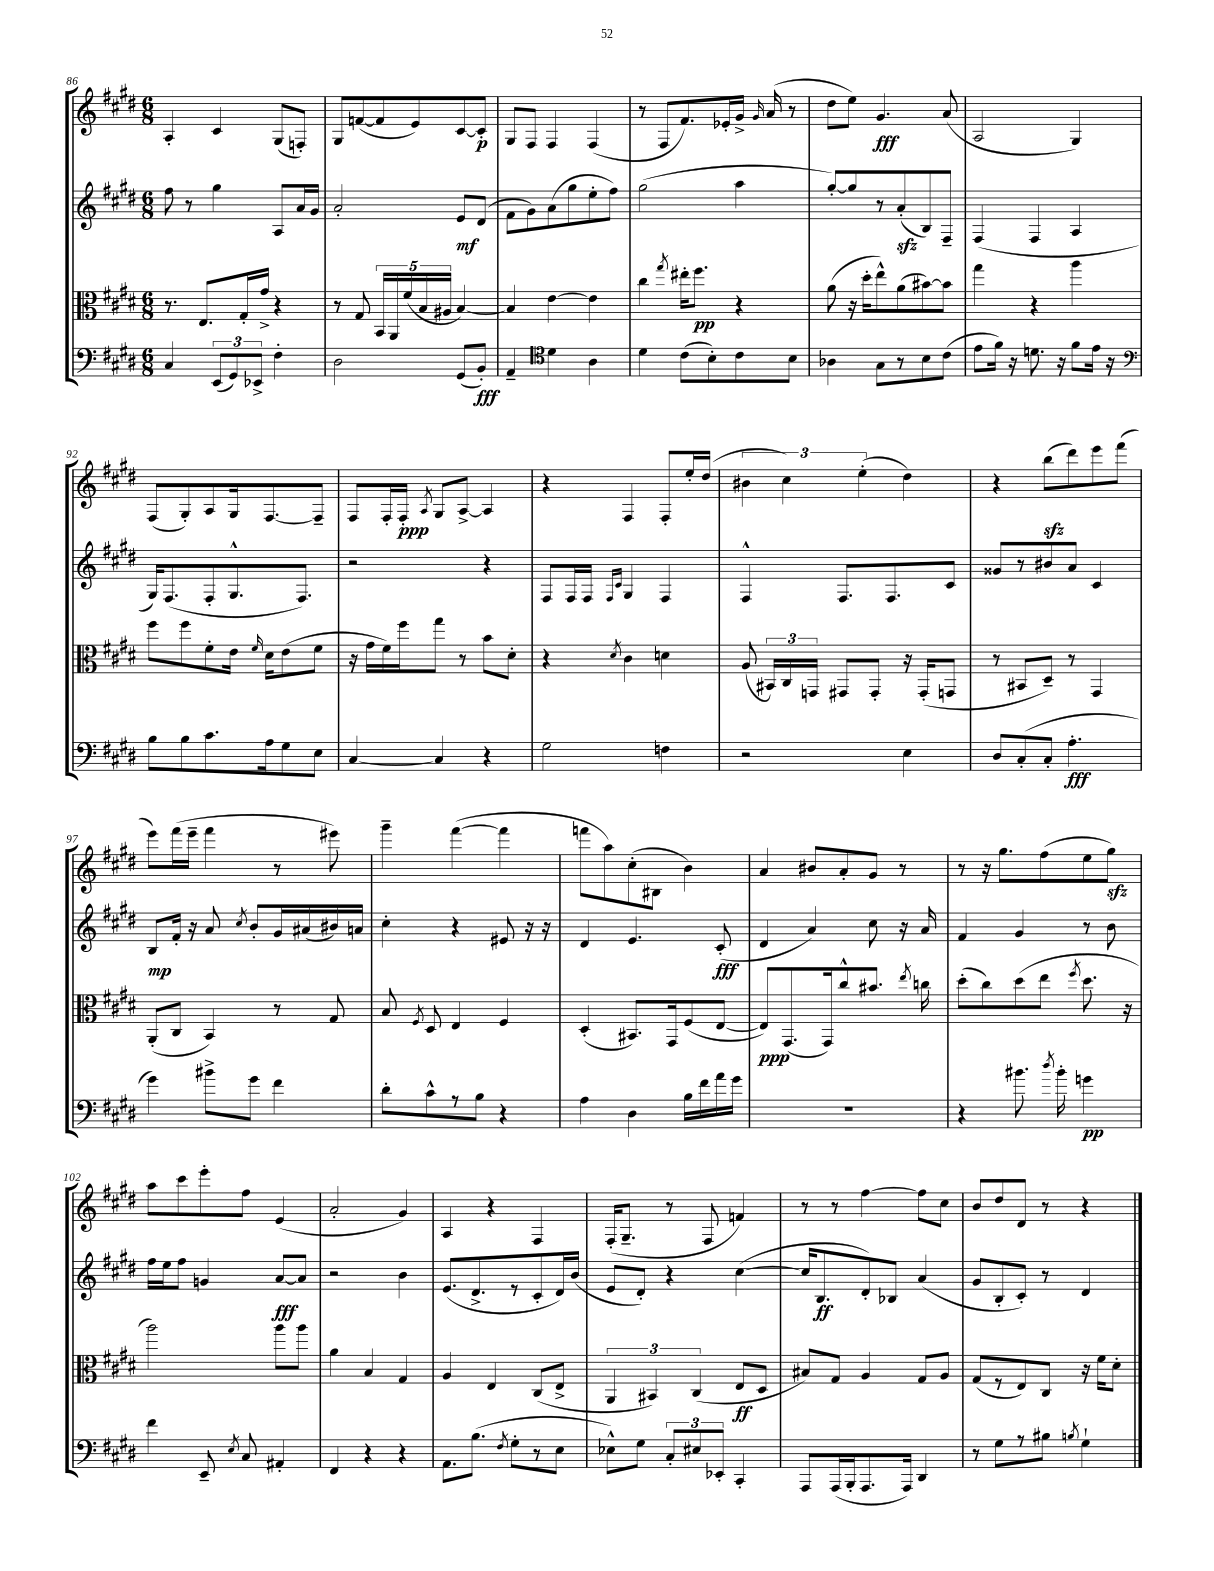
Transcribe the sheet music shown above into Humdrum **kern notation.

**kern	**kern	**kern	**kern
*staff4	*staff3	*staff2	*staff1
*clefF4	*clefC3	*clefG2	*clefG2
*k[f#c#g#d#]	*k[f#c#g#d#]	*k[f#c#g#d#]	*k[f#c#g#d#]
*M6/8	*M6/8	*M6/8	*M6/8
4C#	8.r	8ff#	4A'
.	.	8r	.
.	8.E	.	.
(12EE	.	4gg#	4c#
12GG#)	.	.	.
.	16G#'	.	.
12EE-^	.	.	.
.	16g#^	.	.
4F#'	4r	8A	(8G#
.	.	16a	8F')
.	.	16g#	.
=	=	=	=
2D#	8r	2a'	8G#
.	8G#	.	([8f
.	20BB	.	8f]
.	20AA	.	.
.	(20f#	.	.
.	.	.	8e)
.	20B	.	.
.	20A#	.	.
(8GG#	[4B)	8e	[8c#
8BB')	.	(8d#	8c#']
=	=	=	=
4AA~	4B]	8f#	8G#
.	.	8g#)	8F#
*clefC4	*	*	*
4d#	[4e	(8a	4F#
.	.	8gg#	.
4A	4e]	8ee'	(4F#
.	.	8ff#)	.
=	=	=	=
4d#	4cc#	(2gg#	8r
.	.	.	8F#
.	8qgg#	.	.
(8c#	16ee#'	.	8.f#)
.	8.ff#	.	.
8B')	.	.	.
.	.	.	16e-'
8c#	4r	4aa	16g#^
.	.	.	16qqg#
.	.	.	(16a
8B	.	.	8r
=	=	=	=
4A-	(8a	[8gg#')	8dd#
.	16r	8gg#]	8ee)
.	16dd#'	.	.
8G#	8ee^^)	8r	4.g#
8r	(8a	(8a'	.
8B	[8b#)	8B)	.
(8c#	8b#]	8F#~	(8a
=	=	=	=
8e	4gg#	(4F#	2A
16f#)	.	.	.
16r	.	.	.
8.d	4r	4F#	.
16r	.	.	.
8f#	4aa	4A	4G#)
16e	.	.	.
16r	.	.	.
=	=	=	=
*clefF4	*	*	*
8B	8ff#	16G#)	(8F#
.	.	(8.F#	.
8B	8ff#	.	8G#')
8.c#	8f#'	8F#'	8A
.	16e	8.G#^^	16G#
.	16qqf#	.	.
16A	16d#	.	[8.F#
8G#	(8e	.	.
.	.	8.F#)	.
8E	8f#	.	8F#~]
=	=	=	=
[4C#	16r	2r	8F#
.	16g#	.	.
.	16f#)	.	16F#'
.	16ff#	.	16F#'
.	.	.	8qA
4C#]	8gg#	.	8G#
.	8r	.	[8A^
4r	8b	4r	4A]
.	8d#'	.	.
=	=	=	=
2G#	4r	8F#	4r
.	.	16F#	.
.	.	16F#	.
.	.	16qqF#	.
.	8qd#	16qqc#	.
.	4c#	4G#	4F#
4F	4d	4F#	8F#'
.	.	.	16ee'
.	.	.	(16dd#
=	=	=	=
2r	(8A	4F#^^	6b#
.	24BB#)	.	.
.	24C#	.	6cc#)
.	24GG	.	.
.	8GG#	8.F#	.
.	.	.	(6ee'
.	8GG#'	.	.
.	.	8.F#	.
4E	16r	.	4dd#)
.	(16GG#'	.	.
.	8GG	8c#	.
=	=	=	=
8D#	8r	8g##	4r
(8C#'	8BB#	8r	.
8C#'	8D#~)	8b#	(8bb
4.A'	8r	8a	8ddd#)
.	4GG#	4c#	8eee
.	.	.	(8fff#
=	=	=	=
4g#)	(8AA'	8B	8eee)
.	8C#	16f#'	(16fff#
.	.	16r	16eee~
8b#^	4BB)	8a	4fff#
.	.	8qcc#	.
8g#	.	8b'	.
4f#	8r	16g#	8r
.	.	(16a#	.
.	8G#	16b#)	8eee#)
.	.	16a	.
=	=	=	=
8d#'	8B	4cc#'	4ggg#~
.	8qF#	.	.
8c#^^	8D#	.	.
8r	4E	4r	([4fff#
8B	.	.	.
4r	4F#	8e#	4fff#]
.	.	16r	.
.	.	16r	.
=	=	=	=
4A	(4D#'	4d#	8fff
.	.	.	8aa)
4D#	8.BB#)	4.e	(8cc#'
.	.	.	8B#
.	16GG#	.	.
16B	(8F#	.	4b)
16f#	.	.	.
16a	[8E	(8c#'	.
16g#	.	.	.
=	=	=	=
2.r	8E])	4d#	4a
.	(8.GG#	.	.
.	.	4a)	8b#
.	16GG#)	.	.
.	8cc#^^	.	8a'
.	8.b#	8cc#	8g#
.	.	16r	8r
.	8qee	.	.
.	16cc	16a	.
=	=	=	=
4r	(8dd#'	4f#	8r
.	8cc#)	.	16r
.	.	.	8.gg#
8.b#	(8dd#	4g#	.
.	8ee	.	(8ff#
8qdd#	.	.	.
16b#'	.	.	.
.	8qff#	.	.
4g	8.dd#	8r	8ee
.	.	8b	8gg#)
.	16r	.	.
=	=	=	=
4f#	2aa)	16ff#	8aa
.	.	16ee	.
.	.	8ff#	8ccc#
8EE~	.	4g	8eee'
8qE	.	.	.
8C#	.	.	8ff#
4AA#'	8aa	[8a	(4e
.	8aa	8a]	.
=	=	=	=
4FF#	4a	2r	2a'
4r	4B	.	.
4r	4G#	4b	4g#)
=	=	=	=
8.AA	4A	(8.e	4A
(8.B	.	8.d#^	.
.	4E	.	4r
8qF#	.	.	.
8G#'	.	8r	.
8r	(8C#	8c#'	4F#
8E	8E^	16d#)	.
.	.	(16b	.
=	=	=	=
8E-^^)	6AA	8e	(16F#'
.	.	.	8.G#~
8G#	.	8d#')	.
.	6BB#)	.	.
12C#'	.	4r	8r
12E#	(6C#	.	.
.	.	.	8F#
12EE-'	.	.	.
4CC#'	8E	([4cc#	4f)
.	8D#	.	.
=	=	=	=
8AAA	8B#)	16cc#]	8r
.	.	8.B	.
(16AAA	8G#	.	8r
16BBB'	.	.	.
8.AAA	4A	8d#')	[4ff#
.	.	8B-	.
16AAA)	.	.	.
4DD#	8G#	(4a	8ff#]
.	8A	.	8cc#
=	=	=	=
8r	(8G#	8g#	8b
8G#	8r	8B'	8dd#
8r	8E)	8c#')	8d#
8B#	8C#	8r	8r
8qB	.	.	.
4G#`	16r	4d#	4r
.	16f#	.	.
.	8d#'	.	.
==	==	==	==
*-	*-	*-	*-
